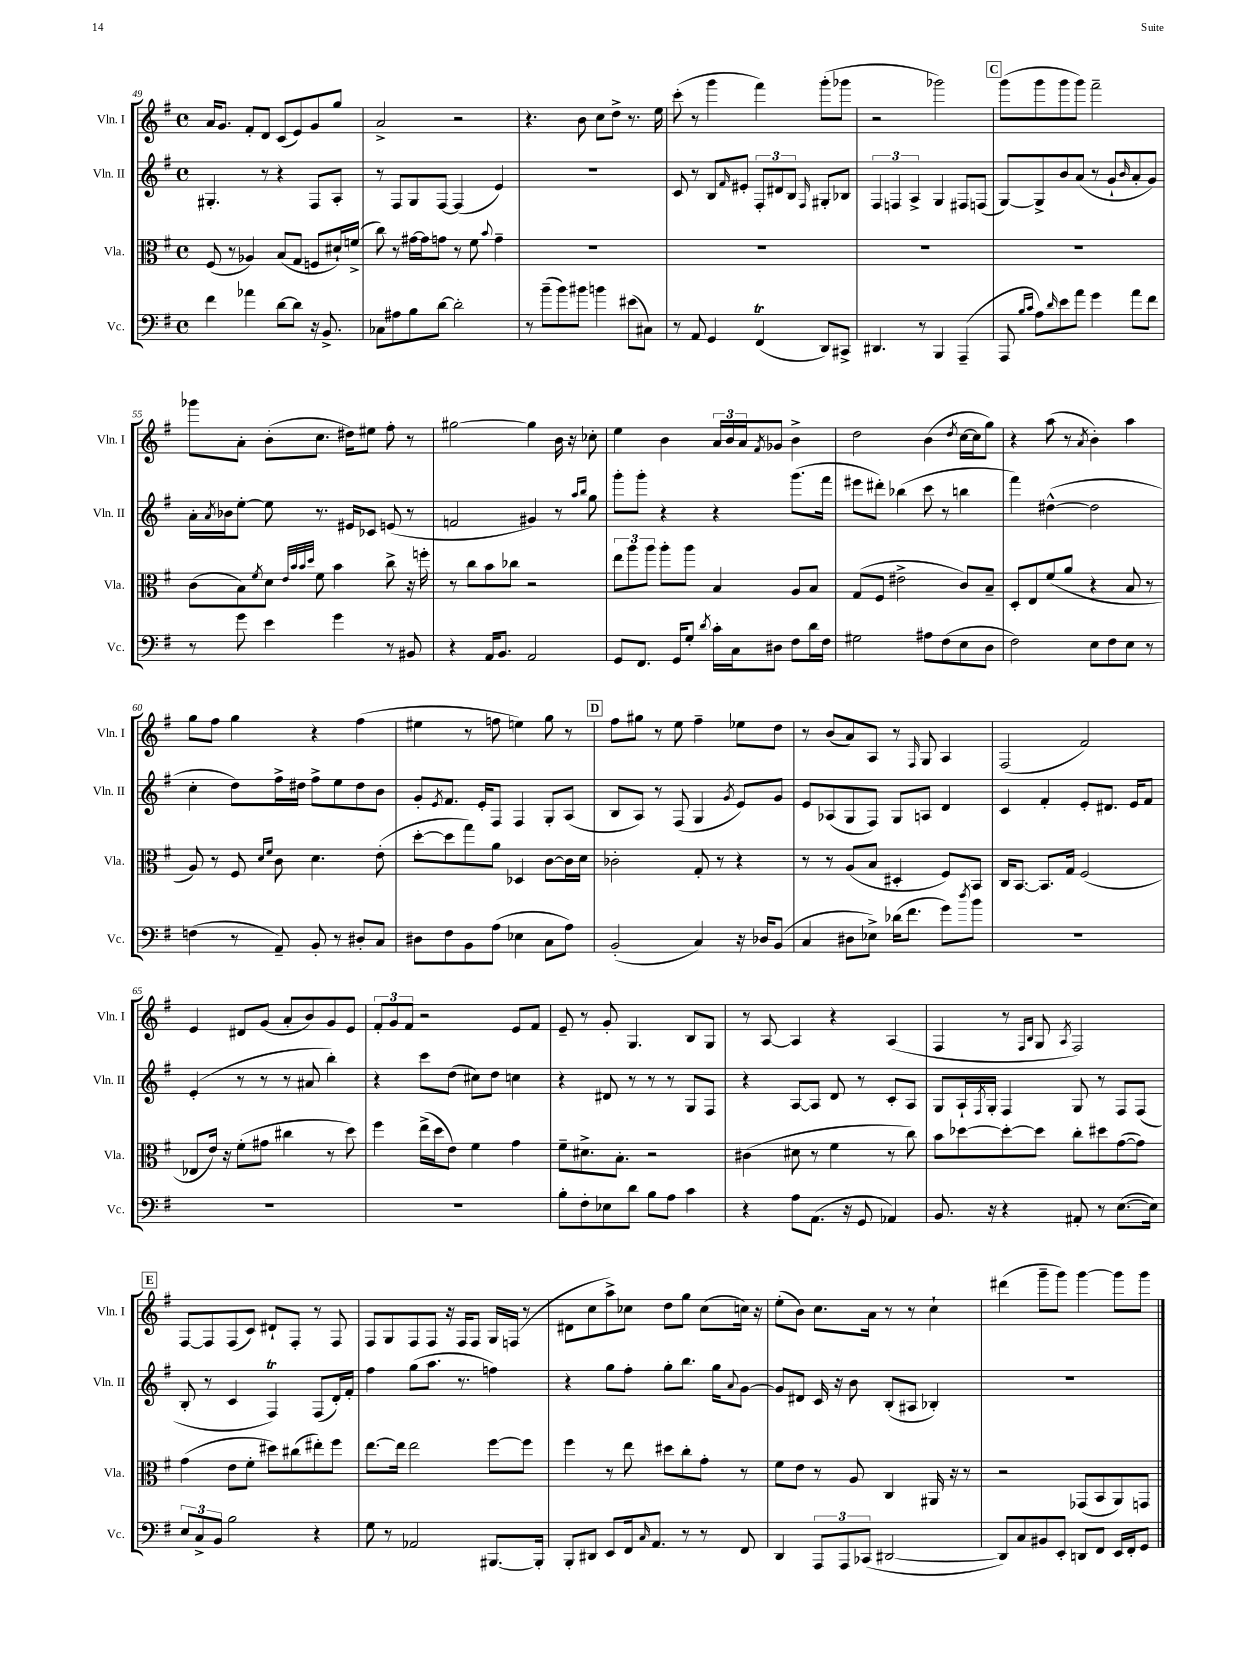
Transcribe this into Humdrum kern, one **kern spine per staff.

**kern	**kern	**kern	**kern
*staff4	*staff3	*staff2	*staff1
*clefF4	*clefC3	*clefG2	*clefG2
*k[f#]	*k[f#]	*k[f#]	*k[f#]
*M4/4	*M4/4	*M4/4	*M4/4
*met(c)	*met(c)	*met(c)	*met(c)
4f#	(8F#	4.G#'	16a
.	.	.	8.g
.	8r	.	.
4a-	4A-)	.	8f#'
.	.	8r	8d
[8d	(8B	4r	(8c
8d]	8G	.	8e)
16r	8F	8F#	8g
8.BB^	.	.	.
.	16d#`)	8A'	8gg
.	(16f^	.	.
=	=	=	=
8C-	8cc)	8r	2a^
8A#	8r	8F#	.
8B	[16g#	8G	.
.	16g#]	.	.
[8d	8g	[8F#	.
2d']	8r	(4F#]	2r
.	8f#	.	.
.	8qqb	.	.
.	4g~	4e)	.
=	=	=	=
8r	1r	1r	4.r
(8b~	.	.	.
8b)	.	.	.
8b#	.	.	8b
4b	.	.	8cc
.	.	.	8dd^
(8e#	.	.	8.r
8C#)	.	.	.
.	.	.	16ee
=	=	=	=
8r	1r	8c	(8ccc'
8AA	.	8r	8r
4GG	.	8B	4ggg
.	.	16qqf#	.
.	.	8e#'	.
(4FF#	.	12F#'	4fff#)
.	.	12d#	.
.	.	12B	.
.	.	16qqF#	.
8DD)	.	8G#'	(8ggg'
8CC#^	.	8B-	8ggg-
=	=	=	=
4.DD#	1r	6F#	2r
.	.	6F	.
.	.	6A^	.
8r	.	.	.
4BBB	.	4G	2ggg-)
(4AAA~	.	8F#	.
.	.	(8F	.
=	=	=	=
8AAA	1r	[8G)	(8ggg
16qqB	.	.	.
16qqc	.	.	.
8A)	.	8G^]	8ggg
16qqd	.	.	.
8e	.	8b	8ggg
8a	.	(8a	8ggg)
4g	.	8r	2fff#~
.	.	8g`	.
.	.	16qqb	.
8a	.	8a'	.
8f#	.	8g)	.
=	=	=	=
8r	(8c	16a'	8ggg-
.	.	8qa	.
.	.	16b-	.
8g	8B)	[8ee'	8a'
.	8qf#	.	.
4e	8d	8ee]	(8b'
.	32qqe	.	.
.	32qqb	.	.
.	32qqb	.	.
.	32qqdd	.	.
.	8f#	8.r	8.cc
4g	4b	.	.
.	.	16e#	16dd#)
.	.	8c-	8ee#
8r	8cc^	(8e	8ff#'
8BB#	16r	8r	8r
.	16ff'	.	.
=	=	=	=
4r	8r	2f	[2gg#
.	8cc	.	.
16AA	8b	.	.
8.BB	.	.	.
.	8cc-	.	.
2AA	2r	4g#)	4gg#]
.	.	8r	16b
.	.	.	16r
.	.	16qqaa	.
.	.	16qqbb	.
.	.	8gg	8cc-'
=	=	=	=
8GG	12ee	8ggg'	4ee
.	12aa	.	.
8.FF#	.	8ggg'	.
.	12aa	.	.
.	8aa'	4r	4b
16GG	.	.	.
8G'	8aa	.	.
8qd	.	.	.
16c'	4B	4r	24a
.	.	.	24b
16C	.	.	.
.	.	.	24a
.	.	.	8qf#
8D#	.	.	8g-
8F#	8A	(8.ggg	4b^
16d	8B	.	.
16F#	.	16fff#	.
=	=	=	=
2G#	(8G	8eee#	2dd
.	8F#	8ddd#')	.
.	2e#^	(4bb-	.
8A#	.	8ccc	(4b
(8F#	.	8r	.
.	.	.	8qdd
8E	8c)	4bb	[16cc
.	.	.	16cc]
8D	8B~	.	8gg)
=	=	=	=
2F#)	8D'	4fff#)	4r
.	8E	.	.
.	(8f#	([4dd#^^	(8aa
.	8a	.	8r
.	.	.	8qa
8E	4r	2dd#]	4b')
8F#	.	.	.
8E	8B	.	4aa
8r	8r	.	.
=	=	=	=
(4F	8A)	4cc'	8gg
.	8r	.	8ff#
8r	8F#	8dd)	4gg
.	16qqd	.	.
.	16qqf#	.	.
8AA~)	8c	16ff#^	.
.	.	16dd#	.
8BB'	4.d	8ff#^	4r
8r	.	8ee	.
8D#'	.	8dd#	(4ff#
8C	(8e'	8b	.
=	=	=	=
8D#	[8dd'	8g'	4ee#
.	.	8qe	.
8F#	8dd]	8.f#	.
8BB	8gg)	.	8r
.	.	16e'	.
(8A	8a	8F#	8ff
4E-	4D-	4F#	4ee)
8C	[8c	8G'	8gg
8A)	16c]	(8A	8r
.	16d	.	.
=	=	=	=
(2BB'	2c-'	8B	8ff#
.	.	8A)	8gg#
.	.	8r	8r
.	.	(8F#	8ee
4C)	8G'	4G	4ff#~
.	8r	.	.
.	.	8qg	.
16r	4r	8e)	8ee-
16D-	.	.	.
(8BB	.	8g	8dd
=	=	=	=
4C	8r	8e	8r
.	8r	(8A-	(8b
8D#	(8A	8G	8a)
8E-^)	8B	8F#)	8A
(16d-	4D#'	8G	8r
8.f#	.	.	.
.	.	.	16qqF#
.	.	8A	8G
8g)	8F#)	4d	4A
8qdd	.	.	.
8b	8BB	.	.
=	=	=	=
1r	16C	4c	(2F#
.	[8.BB	.	.
.	8.BB]	4f#'	.
.	16G	.	.
.	(2F#	8e'	2f#)
.	.	8.d#	.
.	.	16e	.
.	.	8f#	.
=	=	=	=
1r	8E-	(4e'	4e
.	16e)	.	.
.	16r	.	.
.	(8f#'	8r	8d#
.	8g#	8r	(8g
.	4cc#	8r	8a'
.	.	8a#	8b)
.	8r	4bb')	8g
.	8dd)	.	8e
=	=	=	=
1r	4ff#	4r	12f#'
.	.	.	12g
.	.	.	12f#
.	(16ee^	8ccc	2r
.	16dd	.	.
.	8e)	(8dd	.
.	4f#	8cc#)	.
.	.	8dd	.
.	4g	4cc	8e
.	.	.	8f#
=	=	=	=
8B'	8f#~	4r	8e~
8F#'	8.d#^	.	8r
8E-	.	8d#	8g'
.	8.B'	.	.
8d	.	8r	4.G
8B	2r	8r	.
8A	.	8r	.
4c	.	8G	8B
.	.	8F#	8G
=	=	=	=
4r	(4c#	4r	8r
.	.	.	[8A
8A	8d#	[8A	4A]
(8.AA	8r	8A]	.
.	4f#	8d	4r
16r	.	.	.
8GG	.	8r	.
4AA-)	8r	8c'	(4A
.	8cc)	8A	.
=	=	=	=
8.BB	8b	8G	4F#
.	[8dd-	16A`	.
.	.	8qF#	.
16r	.	16G'	.
4r	8dd-'_	4F#	8r
.	.	.	16qqF#
.	.	.	16qqB
.	8dd-]	.	8G
.	.	.	8qA
8AA#'	8cc'	8G	2F#)
8r	8dd#	8r	.
([8.E	([8g	8F#	.
.	8g])	(8F#	.
16E])	.	.	.
=	=	=	=
12E	(4g	8B'	[8F#
12C^	.	.	.
.	.	8r	8F#]
12BB	.	.	.
2B	8e	4c	(8F#
.	8f#'	.	8c)
.	8dd#)	4F#)	8d#`
.	(8cc#	.	8F#'
4r	8ee#')	(8F#	8r
.	8ff#	16d')	8F#
.	.	16f#'	.
=	=	=	=
8G	[8.ee	4ff#	8F#
8r	.	.	8G
.	16ee]	.	.
2AA-	2ee	(8gg	8F#
.	.	8.aa	8F#
.	.	.	16r
.	.	8.r	16F#
.	.	.	8F#
[8.BBB#	[8ff#	4ff)	16G
.	.	.	(16F
.	8ff#]	.	8r
16BBB#']	.	.	.
=	=	=	=
8BBB'	4ff#	4r	8d#
8DD#	.	.	8cc
8EE	8r	8gg	8aa^)
16FF#	8ee	8ff#'	8cc-
16qqC	.	.	.
8.AA	.	.	.
.	8dd#	8gg'	8dd
8r	8cc'	8.bb	8gg
8r	8g'	.	(8cc-
.	.	16gg	.
.	.	8qqa	.
8FF#	8r	[8g	16cc)
.	.	.	16r
=	=	=	=
4DD	8f#	8g]	(8ee'
.	8e	8d#	8b)
12AAA	8r	16c	8.cc
.	.	16r	.
12AAA	.	.	.
.	8A	8b	.
(12CC-	.	.	.
.	.	.	16a
[2DD#	4C	(8B'	8r
.	.	8A#	8r
.	16AA#	4B-')	4cc`
.	16r	.	.
.	8r	.	.
=	=	=	=
8DD#])	2r	1r	(4ddd#
8C	.	.	.
8BB#	.	.	8ggg~
8EE'	.	.	8ggg)
8DD	(8GG-	.	[4ggg
8FF#	8BB	.	.
16EE	8AA)	.	8ggg]
16FF#'	.	.	.
8GG	8GG	.	8ggg
==	==	==	==
*-	*-	*-	*-
